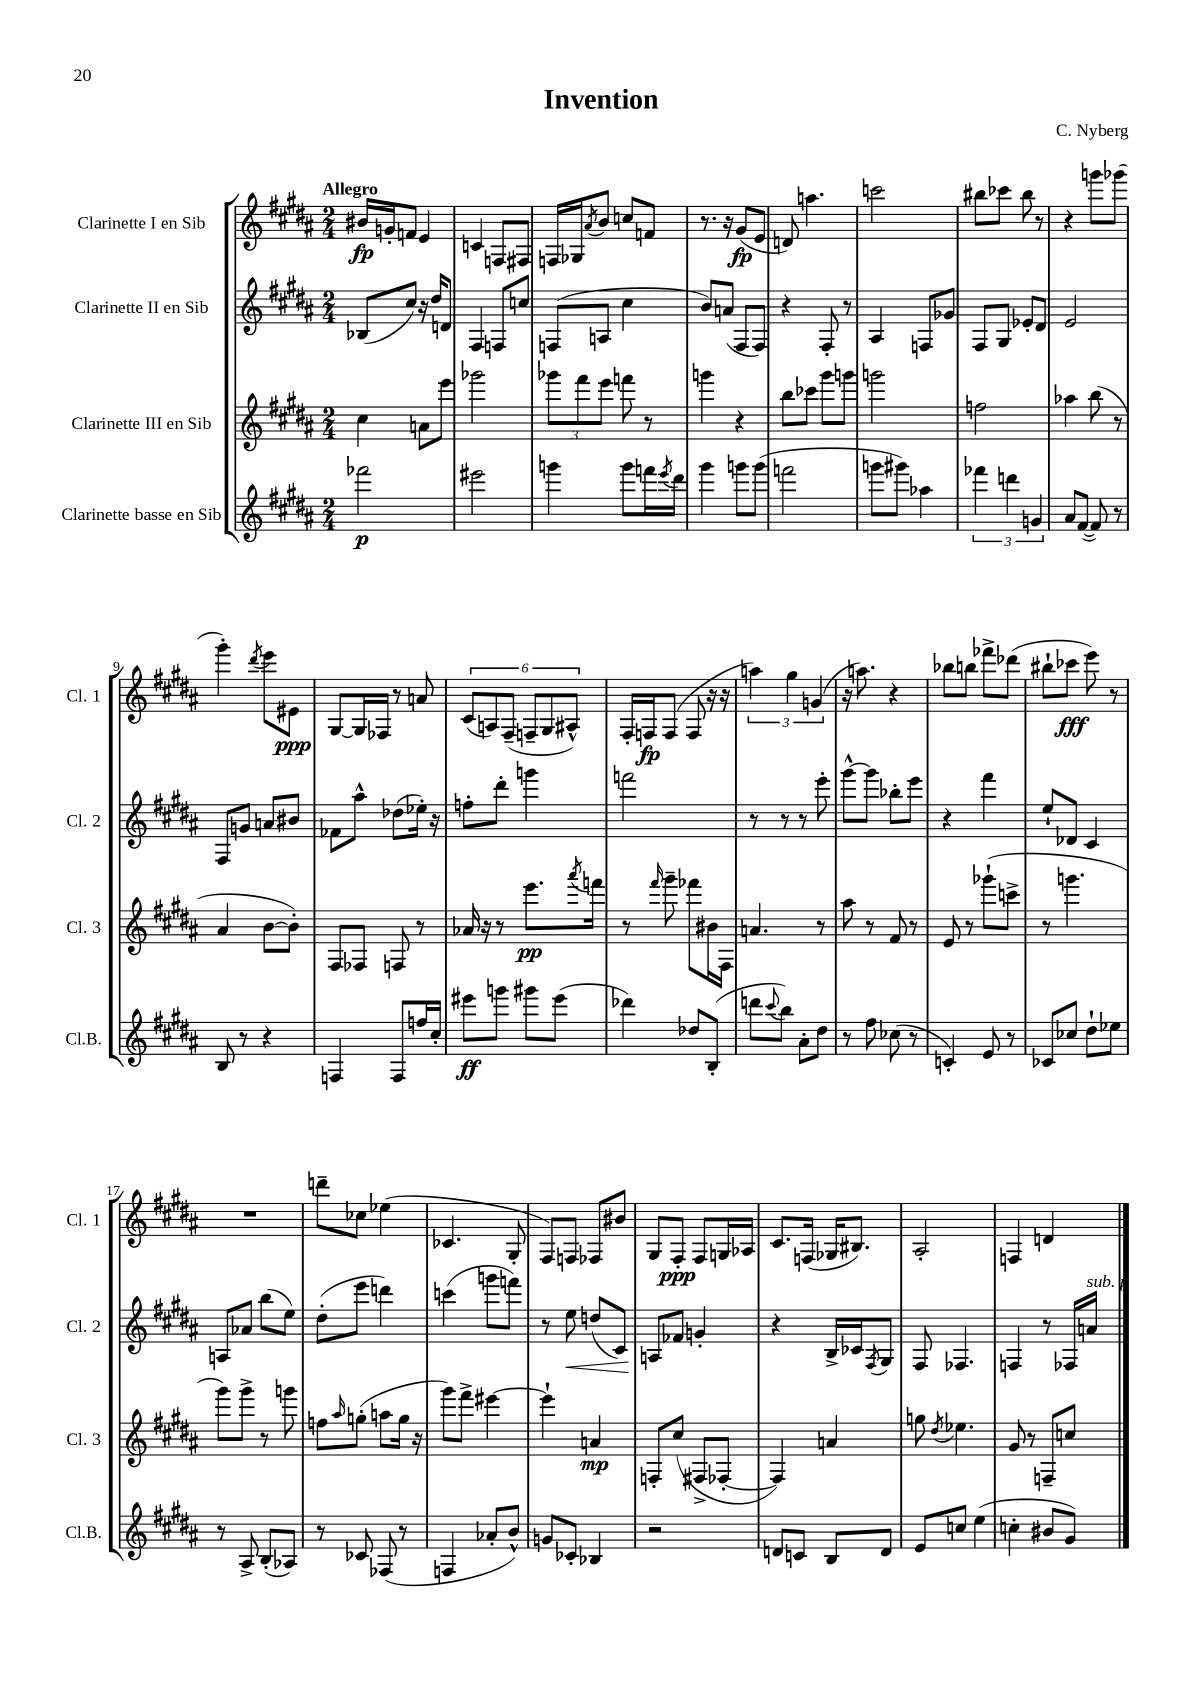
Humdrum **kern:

**kern	**dynam	**kern	**dynam	**kern	**dynam	**kern	**dynam
*part4	*part4	*part3	*part3	*part2	*part2	*part1	*part1
*staff4	*staff4	*staff3	*staff3	*staff2	*staff2	*staff1	*staff1
*I"Clarinette basse en Sib	*	*I"Clarinette III en Sib	*	*I"Clarinette II en Sib	*	*I"Clarinette I en Sib	*
*I'Cl.B.	*	*I'Cl. 3	*	*I'Cl. 2	*	*I'Cl. 1	*
*clefG2	*	*clefG2	*	*clefG2	*	*clefG2	*
*k[f#c#g#d#a#]	*	*k[f#c#g#d#a#]	*	*k[f#c#g#d#a#]	*	*k[f#c#g#d#a#]	*
*M2/4	*	*M2/4	*	*M2/4	*	*M2/4	*
=1	=1	=1	=1	=1	=1	=1	=1
!	!	!	!	!	!	!LO:TX:a:B:t=Allegro	!
2fff-X\	p	4cc#\	.	(8B-X/L	.	16b#X/LL	fp
.	.	.	.	.	.	16gn'/J	.
.	.	.	.	8cc#/J)	.	8fn/J	.
.	.	8an\L	.	16r	.	4e/	.
.	.	.	.	16dd#/KL	.	.	.
.	.	8eee\J	.	8dn/J	.	.	.
=2	=2	=2	=2	=2	=2	=2	=2
2eee#X\	.	2ggg-X\	.	4F#/	.	4cn/	.
.	.	.	.	8Fn/L	.	8Fn/L	.
.	.	.	.	8ccn/J	.	8F#X/J	.
=3	=3	=3	=3	=3	=3	=3	=3
4gggn\	.	12ggg-X\L	.	(8Fn/L	.	16Fn/LL	.
.	.	.	.	.	.	16G-X/J	.
.	.	12fff#\	.	.	.	.	.
.	.	.	.	.	.	8qa#/	.
.	.	.	.	8An/J	.	8b/J	.
.	.	12eee\J	.	.	.	.	.
8ggg\L	.	8fffn\	.	4cc#\	.	8ccn/L	.
16fffn\L	.	8r	.	.	.	8fn/J	.
8qeee/	.	.	.	.	.	.	.
16ddd#\JJ	.	.	.	.	.	.	.
=4	=4	=4	=4	=4	=4	=4	=4
4ggg#\	.	4gggn\	.	8b/L)	.	8.r	.
.	.	.	.	(8an/J	.	.	.
.	.	.	.	.	.	16r	.
8gggn\L	.	4r	.	8F#/L	.	(8g#/L	fp
(8ggg\J	.	.	.	8F#/J)	.	8e/J	.
=5	=5	=5	=5	=5	=5	=5	=5
2fffn\	.	8bb\L	.	4r	.	8dn/)	.
.	.	8ccc-X\J	.	.	.	4.aan\	.
.	.	8ggg#\L	.	8F#'/	.	.	.
.	.	8gggn\J	.	8r	.	.	.
=6	=6	=6	=6	=6	=6	=6	=6
8gggn\L	.	2gggn\	.	4A#/	.	2cccn\	.
8ggg#X\J)	.	.	.	.	.	.	.
4aa-X\	.	.	.	8Fn/L	.	.	.
.	.	.	.	8g-X/J	.	.	.
=7	=7	=7	=7	=7	=7	=7	=7
6fff-X\	.	2ffn\	.	8F#/L	.	8bb#X\L	.
.	.	.	.	8G#/J	.	8ccc-X\J	.
6dddn\	.	.	.	.	.	.	.
.	.	.	.	8e-X'/L	.	8bb#\	.
6gn/	.	.	.	.	.	.	.
.	.	.	.	8d#/J	.	8r	.
=8	=8	=8	=8	=8	=8	=8	=8
8a#/L	.	4aa-X\	.	2e/	.	4r	.
([8f#/J	.	.	.	.	.	.	.
8f#/])	.	(8bb\	.	.	.	8gggn\L	.
8r	.	8r	.	.	.	(8ggg-X\J	.
!!LO:LB:g=z
=9	=9	=9	=9	=9	=9	=9	=9
8B/	.	4a#/	.	8F#/L	.	4ggg#'\)	.
8r	.	.	.	8gn/J	.	.	.
.	.	.	.	.	.	8qddd#/	.
4r	.	[8b\L	.	8an/L	.	8eee\L	.
.	.	8b'\J])	.	8b#X/J	.	8e#X\J	ppp
=10	=10	=10	=10	=10	=10	=10	=10
4Fn/	.	8F#/L	.	8f-X\L	.	[8G#/L	.
.	.	8F-X/J	.	8aa#^^\J	.	16G#/L]	.
.	.	.	.	.	.	16F-X/JJ	.
8F/L	.	8Fn/	.	(8dd-X\L	.	8r	.
16ffn/L	.	8r	.	16ee-X'\Jk)	.	8an/	.
16cc#'/JJ	.	.	.	16r	.	.	.
=11	=11	=11	=11	=11	=11	=11	=11
8eee#X\L	ff	16a-X/	.	8ffn'\L	.	(12c#/L	.
.	.	16r	.	.	.	.	.
.	.	.	.	.	.	12An/)	.
8gggn\J	.	8r	.	8ddd#'\J	.	.	.
.	.	.	.	.	.	(12F#~/J	.
8ggg#X\L	.	8.eee\L	pp	4gggn\	.	12Fn~/L	.
.	.	.	.	.	.	12G#/	.
(8eee#\J	.	.	.	.	.	.	.
.	.	.	.	.	.	12A#X^^/J)	.
.	.	8qaaa#/	.	.	.	.	.
.	.	16fffn\Jk	.	.	.	.	.
=12	=12	=12	=12	=12	=12	=12	=12
4ddd-X\)	.	8r	.	2fffn\	.	16F#'/LL	.
.	.	.	.	.	.	16Fn/J	fp
.	.	16qqfff#/	.	.	.	.	.
.	.	8ggg#~\	.	.	.	(8F/J	.
8dd-X/L	.	8fff-X\L	.	.	.	8F/	.
(8B'/J	.	16b#X\L	.	.	.	16r	.
.	.	16F#\JJ	.	.	.	16r	.
=13	=13	=13	=13	=13	=13	=13	=13
8dddn\L	.	4.an/	.	8r	.	6aan\)	.
8qqccc#/	.	.	.	.	.	.	.
8bb\J)	.	.	.	8r	.	.	.
.	.	.	.	.	.	6gg#\	.
8a#'\L	.	.	.	8r	.	.	.
.	.	.	.	.	.	(6gn/	.
8dd#\J	.	8r	.	8eee'\	.	.	.
=14	=14	=14	=14	=14	=14	=14	=14
8r	.	8aa#\	.	[8ggg#^^\L	.	16r	.
.	.	.	.	.	.	8.aan\)	.
8ff#\	.	8r	.	8ggg#\J]	.	.	.
(8cc-X\	.	8f#/	.	8bb-X'\L	.	4r	.
8r	.	8r	.	8eee\J	.	.	.
=15	=15	=15	=15	=15	=15	=15	=15
4cn'/)	.	8e/	.	4r	.	8bb-X\L	.
.	.	8r	.	.	.	8bbn\J	.
8e/	.	(8ggg-X`\L	.	4fff#\	.	8fff-X^\L	.
8r	.	8cccn^\J	.	.	.	(8ddd-X\J	.
=16	=16	=16	=16	=16	=16	=16	=16
8c-X/L	.	8r	.	8ee`/L	.	8bb#X`\L	.
8cc-X/J	.	4.gggn\	.	8d-X/J	.	8ccc-X\J	fff
8dd#`\L	.	.	.	4c#/	.	8eee\)	.
8ee-X\J	.	.	.	.	.	8r	.
!!LO:LB:g=z
=17	=17	=17	=17	=17	=17	=17	=17
8r	.	8ggg#\L)	.	8An/L	.	2r	.
8A#^/	.	8ggg#^\J	.	8a-X/J	.	.	.
(8B'/L	.	8r	.	(8bb\L	.	.	.
8A-X/J)	.	8gggn\	.	8ee\J)	.	.	.
=18	=18	=18	=18	=18	=18	=18	=18
8r	.	8ffn\L	.	(8dd#'\L	.	8dddn~\L	.
.	.	16qqaa#/	.	.	.	.	.
8c-X/	.	(8ggn'\J	.	8eee\J	.	8cc-X\J	.
(8F-X/	.	8aan\L	.	4dddn\)	.	(4ee-X\	.
8r	.	16gg\Jk	.	.	.	.	.
.	.	16r	.	.	.	.	.
=19	=19	=19	=19	=19	=19	=19	=19
4Fn/	.	8ggg#\L)	.	(4cccn\	.	4.c-X/	.
.	.	8fff#^\J	.	.	.	.	.
8a-X'/L	.	[4eee#X\	.	8gggn\L	.	.	.
8b^^/J)	.	.	.	8fffn\J)	.	8G#'/	.
=20	=20	=20	=20	=20	=20	=20	=20
8gn/L	.	4eee#`\]	.	8r	.	8F#/L)	.
!	!	!	!	!	!LO:HP:b	!	!
8c-X'/J	.	.	.	8ee\	<	8Fn/J	.
4B-X/	.	4an/	mp	(8ddn/L	.	8F-X/L	.
.	.	.	.	8c#/J)	.	8b#X/J	.
=21	=21	=21	=21	=21	=21	=21	=21
2r	.	8Fn'/L	.	8An/L	.	8G#/L	.
.	.	(8cc#/J	.	8f-X/J	[	8F#'/J	ppp
.	.	8F#X^/L	.	4gn'/	.	8F#/L	.
.	.	[8F-X'/J	.	.	.	16Gn/L	.
.	.	.	.	.	.	16A-X/JJ	.
=22	=22	=22	=22	=22	=22	=22	=22
8dn/L	.	4F-/])	.	4r	.	8.c#/L	.
8cn/J	.	.	.	.	.	.	.
.	.	.	.	.	.	(16Fn/Jk	.
8B/L	.	4an/	.	16B^/LL	.	16G-X/KL	.
.	.	.	.	16c-X/J	.	8.B#X/J)	.
.	.	.	.	8qF#/	.	.	.
8d/J	.	.	.	8G#/J	.	.	.
=23	=23	=23	=23	=23	=23	=23	=23
8e/L	.	8ggn\	.	8F#/	.	2A#'/	.
.	.	8qdd#/	.	.	.	.	.
8ccn/J	.	4.ee-X\	.	4.F-X/	.	.	.
(4ee\	.	.	.	.	.	.	.
=24	=24	=24	=24	=24	=24	=24	=24
4ccn'\	.	8g#/	.	4Fn/	.	4Fn/	.
.	.	8r	.	.	.	.	.
8b#X/L	.	8Fn~/L	.	8r	.	4dn/	.
8g#/J)	.	8ccn/J	.	16F-X/LL	.	.	.
!	!	!	!	!LO:TX:a:i:t=sub. p	!	!	!
.	.	.	.	16an/JJ	.	.	.
==	==	==	==	==	==	==	==
*-	*-	*-	*-	*-	*-	*-	*-
